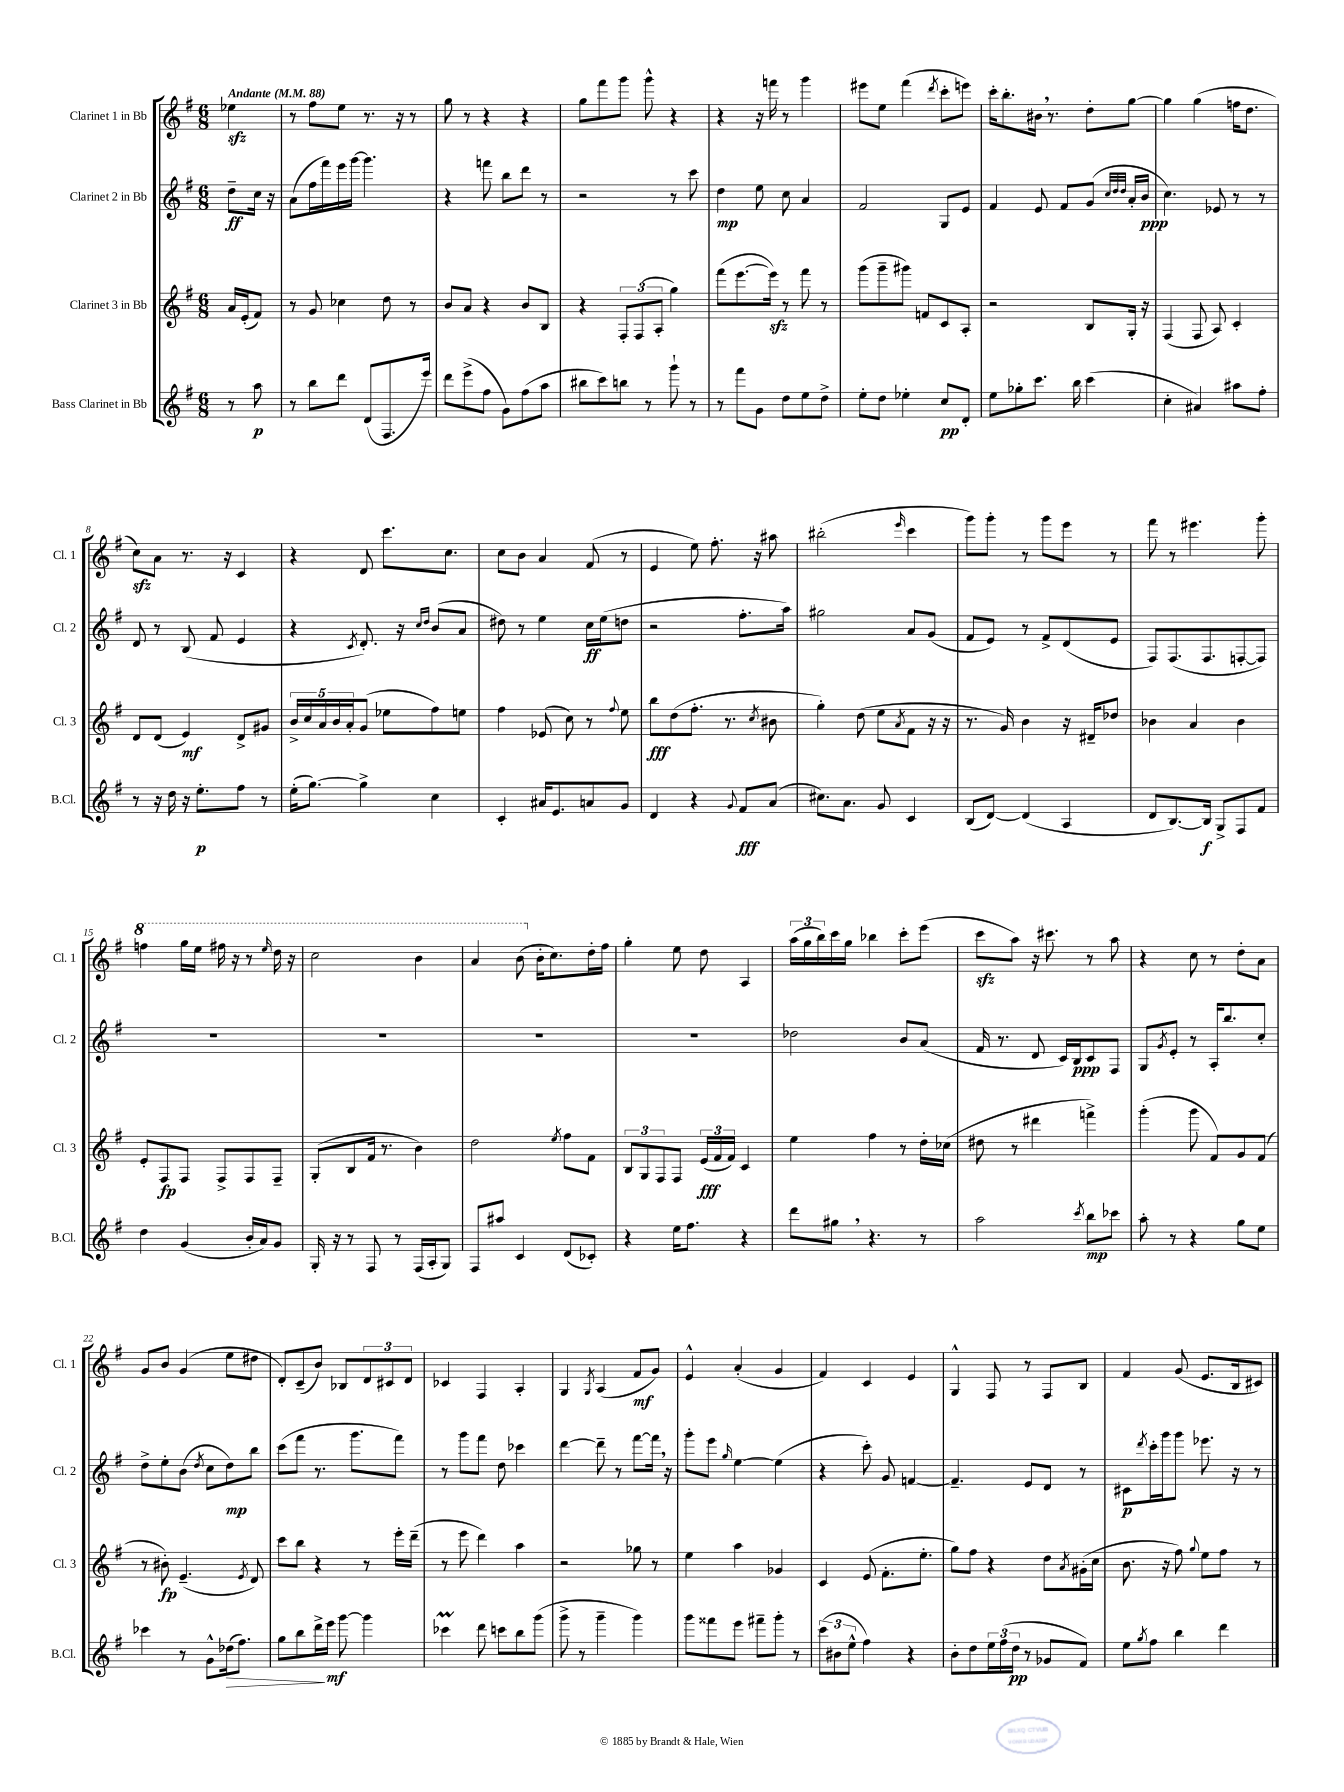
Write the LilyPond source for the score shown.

<<
\new StaffGroup <<
\new Staff = "s0" \with { instrumentName = "Clarinet 1 in Bb" shortInstrumentName = "Cl. 1" } {
    \clef treble \key g \major \numericTimeSignature \time 6/8 \partial 4 \tempo "Andante" 4 = 88
    ees''4\sfz |
    r8 fis''8 e''8 r8. r16 r8 |
    g''8 r8 r4 r4 |
    g''8 fis'''8 g'''8 g'''8-^ r4 |
    r4 r16 f'''16 r8 g'''4 |
    eis'''8 e''8 fis'''4( \acciaccatura { d'''8 } c'''8-. e'''8) |
    c'''16-. b''8.-. bis'16 \breathe r8. d''8-. g''8~ |
    g''4 g''4( f''16 d''8. |
    c''8\sfz) a'8 r8. r16 c'4 |
    r4 d'8 c'''8. c''8. |
    c''8 b'8 a'4 fis'8( r8 |
    e'4 e''8) fis''8.-. r16 ais''8 |
    bis''2-.( \grace { e'''16 } c'''4 |
    g'''8) g'''8-. r8 g'''8 e'''8 r8 |
    fis'''8 r8 eis'''4. g'''8-. |
    \ottava #1 f'''4 g'''16 e'''16 fis'''16 r16 r8 \grace { e'''16 } d'''16 r16 |
    c'''2 b''4 |
    a''4 b''8( \ottava #0 b'16-. c''8.) d''16-. fis''16 |
    g''4-. e''8 d''8 a4 |
    \tuplet 3/2 { a''16( g''16 b''16) } c'''16 g''16 bes''4 c'''8-. e'''8( |
    c'''8\sfz a''8) r16 cis'''8. r8 a''8 |
    r4 c''8 r8 d''8-. a'8 |
    g'8 b'8 g'4( e''8 dis''8 |
    d'8-.) c'8--( b'8) bes8 \tuplet 3/2 { d'8 cis'8 d'8 } |
    ces'4 fis4 a4-. |
    g4 \acciaccatura { g8 } a4( fis'8\mf g'8) |
    e'4-^ a'4-.( g'4 |
    fis'4) c'4 e'4 |
    g4-^ fis8 r8 fis8 b8 |
    fis'4 g'8( e'8. b16 cis'8) \bar "|." |
}
\new Staff = "s1" \with { instrumentName = "Clarinet 2 in Bb" shortInstrumentName = "Cl. 2" } {
    \clef treble \key g \major \numericTimeSignature \time 6/8 \partial 4
    d''8--\ff c''16 r16 |
    a'8( fis''16 fis'''16) e'''16 g'''16~ g'''4. |
    r4 f'''8 b''8 d'''8 r8 |
    r2 r8 c'''8 |
    d''4\mp e''8 c''8 a'4 |
    fis'2 g8 e'8 |
    fis'4 e'8 fis'8 g'8( \grace { c''32 d''32 d''32 } a'16-. b'16\ppp |
    c''4.) ees'8 r8 r8 |
    d'8 r8 b8( fis'8 e'4 |
    r4 \acciaccatura { c'8 } d'8.-.) r16 \grace { c''16 d''16 } b'8( a'8 |
    dis''8) r8 e''4 c''16\ff e''16( d''8 |
    r2 fis''8.-. a''16) |
    gis''2 a'8 g'8( |
    fis'8 e'8) r8 fis'8-> d'8( e'8 |
    fis8) fis8.( fis8. f8~-. f8) |
    R2. |
    R2. |
    R2. |
    R2. |
    des''2 b'8 a'8( |
    fis'16 r8. d'8 c'16) b16\ppp c'8 fis8 |
    g8 \acciaccatura { g'8 } e'8-. r8 a16-. b''8. c''8-. |
    d''8-> e''8-. b'8( \acciaccatura { d''8 } c''8 d''8\mp) b''8 |
    c'''8( fis'''8 r8. g'''8. fis'''8) |
    r8 g'''8 fis'''8 d''8 ces'''4 |
    d'''4~ d'''8-- r8 fis'''8~ fis'''16 \breathe r16 |
    g'''8-. e'''8 \grace { g''16 } e''4~ e''4( |
    r4 c'''8-.) g'8 f'4~ |
    f'4.-- e'8 d'8 r8 |
    cis'8\p \acciaccatura { d'''8 } c'''16-. g'''16 g'''8 ees'''8. r16 r8 \bar "|." |
}
\new Staff = "s2" \with { instrumentName = "Clarinet 3 in Bb" shortInstrumentName = "Cl. 3" } {
    \clef treble \key g \major \numericTimeSignature \time 6/8 \partial 4
    a'16 e'16-.( fis'8) |
    r8 g'8 ces''4 d''8 r8 |
    b'8 a'8 r4 b'8 b8 |
    r4 \tuplet 3/2 { fis8-. fis8( a8-. } g''4) |
    fis'''8( e'''8.~ e'''16\sfz) r8 fis'''8 r8 |
    g'''8( g'''8-- gis'''8) f'8 c'8 a8-. |
    r2 b8 g16-. r16 |
    fis4( fis8 a8) c'4-. |
    d'8 d'8( e'4\mf) d'8-> gis'8 |
    \tuplet 5/4 { b'16-> c''16 a'16 b'16 a'16-. } g'8( ees''8 fis''8) e''8 |
    fis''4 ees'8( c''8) r8 \appoggiatura { fis''8 } e''8 |
    b''8\fff d''8( fis''8.-. r8. \acciaccatura { c''8 } bis'8 |
    g''4-.) d''8( e''8 \acciaccatura { a'8 } fis'8 r16 r16 |
    r8. g'16) b'4 r16 dis'16-- des''8 |
    bes'4 a'4 bes'4 |
    e'8-. fis8\fp fis8 fis8-> fis8 fis8-- |
    g8-.( b8 fis'16 r8. b'4) |
    d''2 \acciaccatura { e''8 } fis''8 fis'8 |
    \tuplet 3/2 { b8 g8 fis8 } fis8 \tuplet 3/2 { e'16\fff( fis'16 fis'16) } c'4 |
    e''4 fis''4 r8 d''16-. ces''16( |
    dis''8 r8 dis'''4 f'''4->) |
    g'''4-.( g'''8 fis'8) g'8 fis'8( |
    r8 bis'8-.\fp) e'4.--( \acciaccatura { e'8 } d'8) |
    c'''8 b''8 r4 r8 e'''16-. d'''16--( |
    r8 e'''8 d'''4) a''4 |
    r2 ges''8 r8 |
    e''4 a''4 ges'4 |
    c'4 e'8( fis'8.-. e''8.-. |
    g''8) fis''8 r4 d''8 \acciaccatura { a'8 } gis'16-.( c''16 |
    b'8. r16 fis''8) \appoggiatura { g''8 } e''8 fis''8 r8 \bar "|." |
}
\new Staff = "s3" \with { instrumentName = "Bass Clarinet in Bb" shortInstrumentName = "B.Cl." } {
    \clef treble \key g \major \numericTimeSignature \time 6/8 \partial 4
    r8 a''8\p |
    r8 b''8 d'''8 d'8( fis8. e'''16) |
    d'''8 e'''8->( fis''8 g'8) fis''8( a''8 |
    bis''8 c'''8) b''8 r8 g'''8-! r8 |
    r8 fis'''8 g'8 d''8 e''8 d''8-> |
    e''8-. d''8 ees''4-. c''8\pp d'8-. |
    e''8 ges''8-. c'''8. b''16 c'''4( |
    c''4-. ais'4) ais''8 fis''8-. |
    r8 r16 d''16 r16 e''8.-.\p fis''8 r8 |
    e''16-.( g''8.~) g''4-> c''4 |
    c'4-. ais'16 e'8. a'8 g'8 |
    d'4 r4 \appoggiatura { g'8 } fis'8\fff a'8( |
    cis''8.) a'8. g'8 c'4 |
    b8( d'8~) d'4( a4 |
    d'8 b8.~) b16\f g8-> fis8 fis'8 |
    d''4 g'4( b'16-. a'16) g'8 |
    g16-. r16 r8 fis8 r8 fis16( a16-. g8) |
    fis8 ais''8 c'4 d'8( ces'8-.) |
    r4 e''16 fis''8. r4 |
    d'''8 gis''8 \breathe r4. r8 |
    a''2 \acciaccatura { c'''8 } b''8\mp ces'''8 |
    a''8-. r8 r4 g''8 e''8 |
    ces'''4 r8 g'8-^ des''16\>( fis''8.) |
    g''8 b''8 d'''16->\! e'''16\mf g'''8~ g'''4 |
    ces'''4\prall d'''8 c'''8 b''8 g'''8( |
    g'''8-> r8 g'''4-- g'''4) |
    g'''8 fisis'''8 e'''8 fis'''8-- g'''8-. r8 |
    \tuplet 3/2 { c'''8( bis'8 e''8-^ } fis''4) r4 |
    b'8-. d''8 \tuplet 3/2 { e''16 fis''16( d''16\pp } r8 ges'8 fis'8) |
    e''8 \acciaccatura { g''8 } fis''8 b''4 d'''4 \bar "|." |
}
>>
>>
